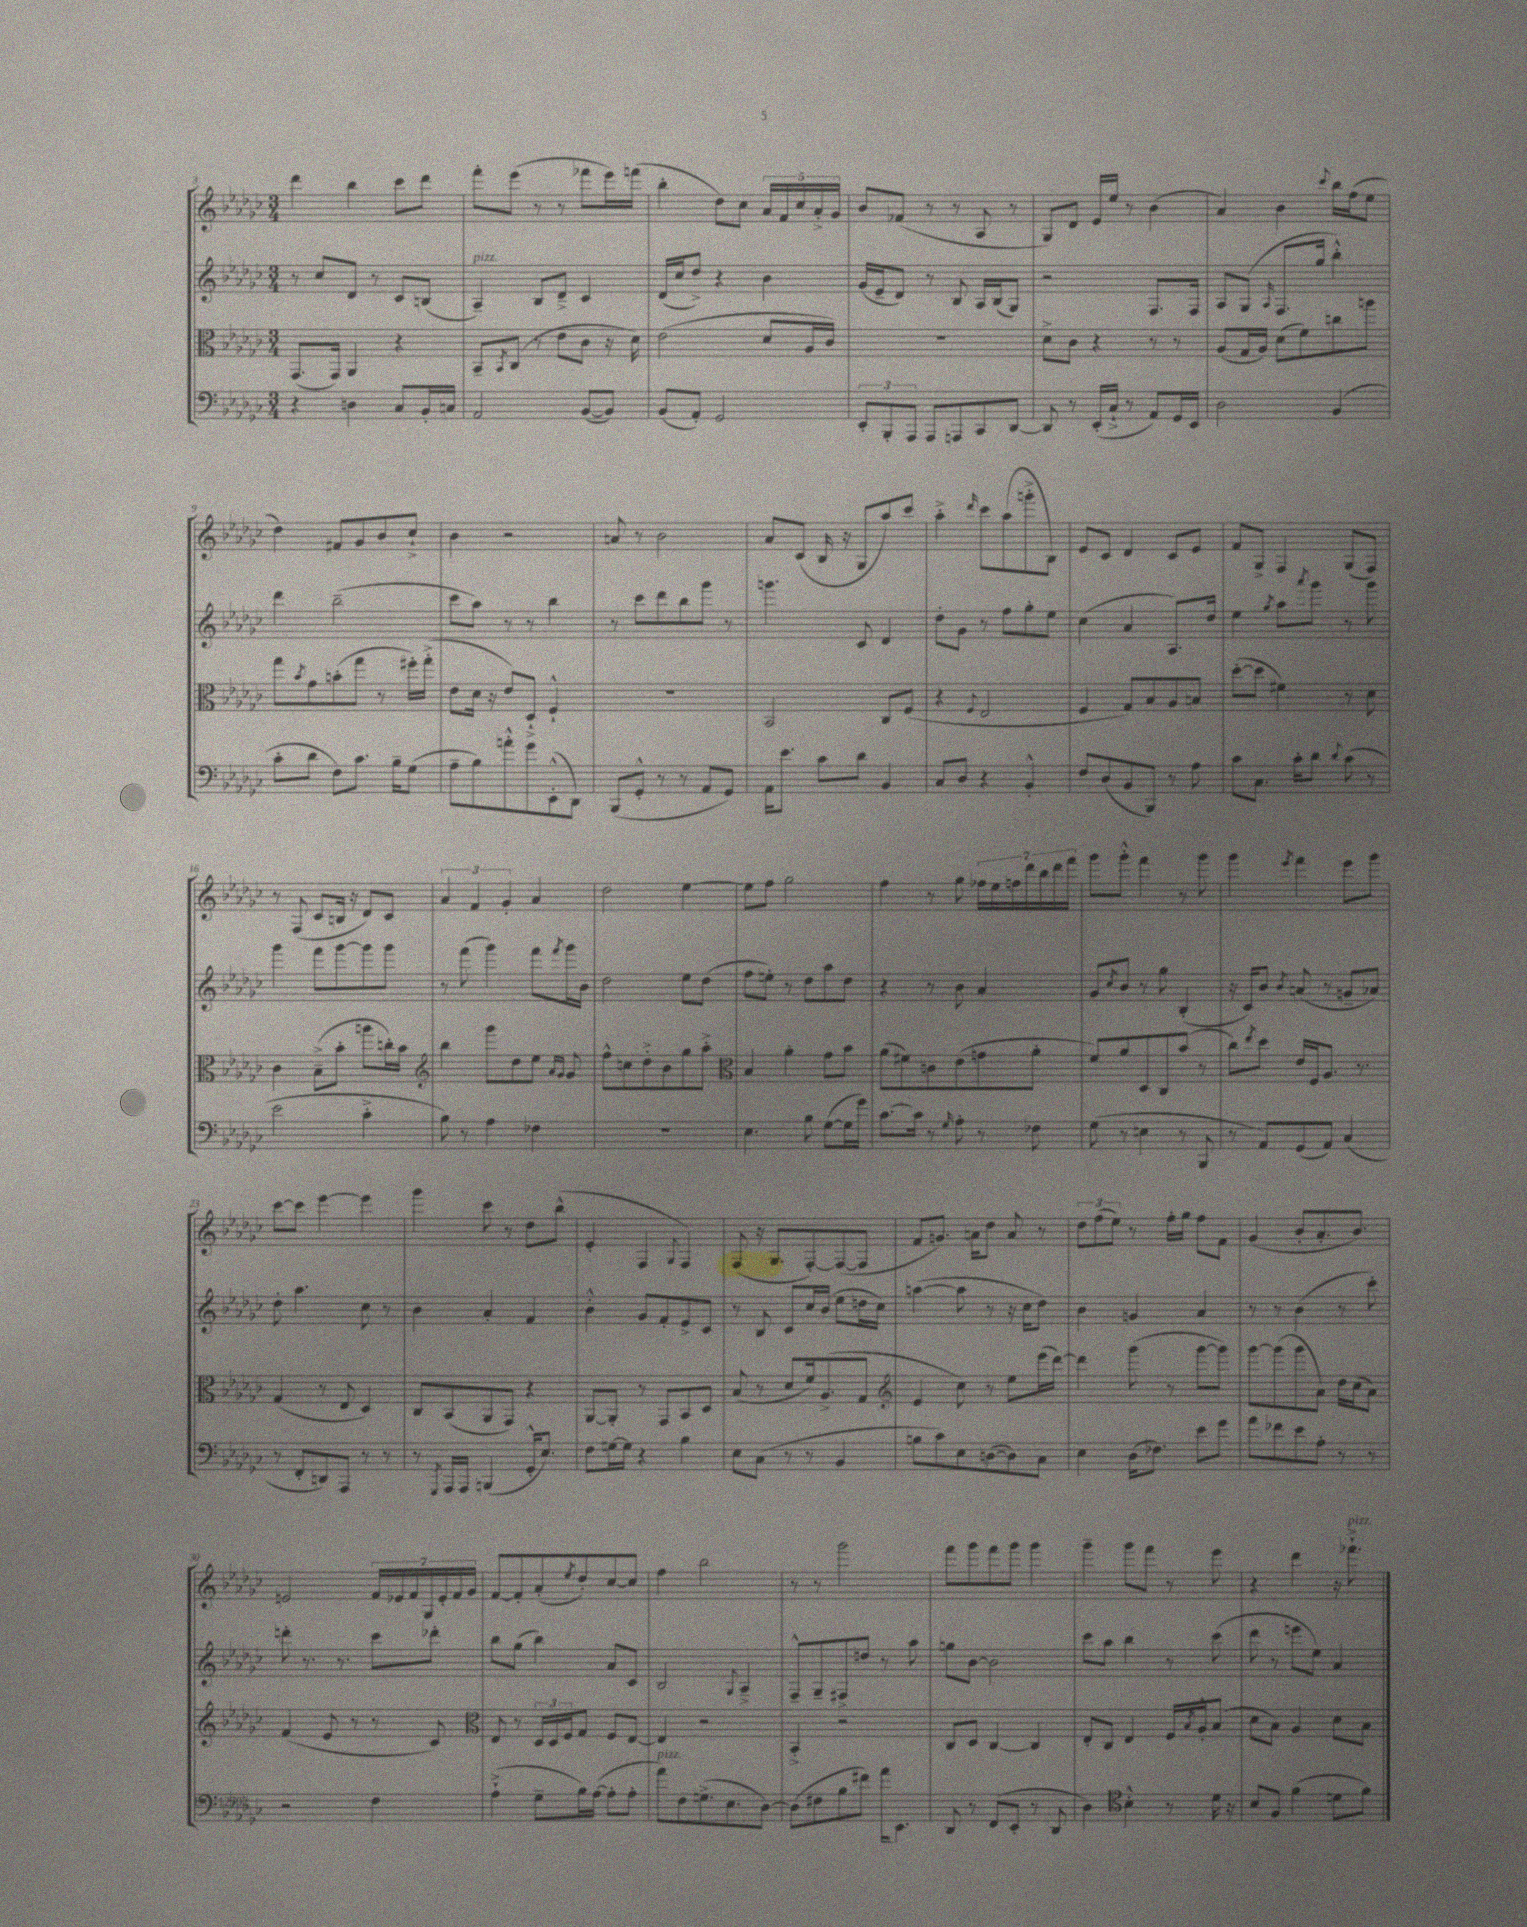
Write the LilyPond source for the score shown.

<<
\new StaffGroup <<
\new Staff = "s0" {
    \clef treble \key ges \major \numericTimeSignature \time 3/4
    des'''4 bes''4 ces'''8 des'''8 |
    f'''8-. ees'''8( r8 r8 fes'''8 ees'''16) f'''16( |
    bes''4-. des''8) ces''8 \tuplet 5/4 { aes'16 f'16 ces''16 aes'16-.-> ges'16 } |
    bes'8 fes'8( r8 r8 aes8 r8 |
    ges8) des'8 ees'16 ees''16 r8 bes'4( |
    aes'4) bes'4 \appoggiatura { ces'''8 } bes''16 f''16( ees''8 |
    des''4) fis'8 ges'8 bes'8 ces''8-!-> |
    bes'4 r2 |
    a'8 r8 bes'2 |
    aes'8 ces'8( bes16 r16 ges8 aes''8) ces'''8 |
    aes''4-.-> \grace { des'''16 } ces'''8 aes''8( g'''8-.-> bes8) |
    ees'8 ces'8 des'4 ces'8 ees'8 |
    f'8 ges8-> f4 ges8( f8) |
    r8 f8( ces'8 b16 r16 des'8) ces'8 |
    \tuplet 3/2 { aes'4 f'4 ges'4-. } aes'4 |
    des''2 ees''4~ |
    ees''8 f''8 ges''2 |
    f''4 r8 ges''8 \tuplet 7/4 { fes''16 ees''16 f''16 des'''16 bes''16 des'''16 f'''16 } |
    ges'''8 ges'''8-.-^ f'''4 r8 ges'''8 |
    ges'''4 \acciaccatura { ees'''8 } f'''4 ees'''8 ges'''8 |
    ces'''8~ ces'''8 ees'''4~ ees'''4 |
    ges'''4 ces'''8 r8 des''8 bes''8-^( |
    ees'4-. f4 \appoggiatura { ges8 } f4) |
    f8( r16 ges8. f8~-.) f8~( f8 |
    f'8 g'8.) a'16 des''8 a'8 r8 |
    \tuplet 3/2 { des''8 f''8( ees''8) } r8 f''16-. ges''16 f''8 f'8 |
    ges'4( bes'8-. aes'8.-. bes'8.) |
    e'2 \tuplet 7/4 { f'16 ees'16 f'16 ges16 ees'16-. f'16 ges'16 } |
    f'8~ f'8-. aes'8-.( \acciaccatura { ees''8 } des''8-.) ces''8~ ces''8 |
    f''4 bes''2 |
    r8 r8 ges'''2 |
    f'''8 ges'''8 f'''8 ges'''8 ges'''4 |
    ges'''4-- ges'''8 f'''8 r8 ees'''8 |
    r4 des'''4 r16 fes'''8.-!->^\markup { \italic "pizz." } \bar "|." |
}
\new Staff = "s1" {
    \clef treble \key ges \major \numericTimeSignature \time 3/4
    r8 ces''8 des'8 r8 ces'8 b8( |
    aes4--^\markup { \italic "pizz." }) bes8 des'8---> ces'4 |
    des'16( ces''16 des''8->) r4 bes'4 |
    ges'16( ees'16-- des'8) r8 bes8 aes16 bes16( ges8) |
    r2 f8. f16 |
    aes8 ges8( \grace { aes16 } f8. ges''16 bes''4-.-^) |
    des'''4 bes''2--( |
    ces'''8 aes''8) r8 r8 bes''4 |
    r8 ces'''8 des'''8 bes''8 ges'''8 r8 |
    g'''4. ces'8 des'4 |
    des''8-. ges'8 r8 f''8 ges''8-. ees''8 |
    ces''4( aes'4 aes8.) des''16 |
    ees''4 \acciaccatura { ges''8 } aes''8 \acciaccatura { aes'''8 } ges'''8 r8 ges'''8 |
    ges'''4 f'''8 ges'''8~ ges'''8 ges'''8 |
    r8 f'''8( ges'''4) f'''8 \acciaccatura { f'''8 } ges'''16 bes'16 |
    des''2 ees''8 des''8( |
    f''8 e''8-.) r8 des''8 aes''8 des''8 |
    r4 r8 bes'8 aes'4 |
    ges'8 \acciaccatura { ces''8 } bes'8 r8 ges''8 bes4-.( |
    r16 ces'16) bes'8 \acciaccatura { bes'8 } a'8( r8 g'8-- aes'8) |
    des''8-. aes''4. ces''8 r8 |
    bes'4 aes'4-. f'4 |
    bes'4-.-^ ges'8 f'8-. ees'8-> ces'8 |
    r8 bes8 ces'8 ces''16 bes'16( ees''8 d''16 ces''16) |
    a''4~( a''8 r8 r16 ces''16 des''8) |
    bes'4 g'4 aes'4 |
    r8 r8 bes'4( r8 ces'''8-.) |
    d'''8-. r8. r8. ces'''8 des'''8-. |
    bes''8 ges''8( bes''4) aes'8 ces'8 |
    bes2 \appoggiatura { ges8 } aes4---> |
    f8---^ ges8-- fis8-> d''8 r8 aes''8 |
    g''8 bes'8~ bes'2 |
    ces'''8 aes''8 bes''4 r8 ces'''8( |
    des'''8 r8 e'''8 ees''8) aes'4 \bar "|." |
}
\new Staff = "s2" {
    \clef alto \key ges \major \numericTimeSignature \time 3/4
    ges,8.( ges,16) aes,4 r4 |
    bes,8-- \acciaccatura { bes,8 } ces8( r8 ees'8 ces'8 r16 des'16) |
    ees'2( des'8 aes16 ces'16) |
    R2. |
    des'8-> ces'8 r4 r8 r8 |
    aes8( ges16 aes16) des'8( f'8) c''8 a''8 |
    ges''8 \acciaccatura { bes'8 } ges'8 b'8-.( ges''8 r8 fis''16-.) ges''16-.->( |
    ees'8 des'16 r16 ees'8) des8-!-> f4-!-^ |
    R2. |
    bes,2 ces8 f8( |
    r4 \appoggiatura { f8 } ees2 |
    f4 ges8) bes8 aes8 b8 |
    des''8~-.( des''8 fis'4) r8 des'8 |
    ces'4 bes8--->( bes'8-. a''8 c''16-.) bes'16 |
    \clef treble bes''4 ges'''8 des''8 ees''8 \grace { aes'16 ges'16 } ges'8 |
    f''8-^ c''8 des''8-.-> bes'8 ges''8 aes''8-.-> |
    \clef alto bes4 aes'4-. ges'8 bes'8 |
    aes'8( fis'8) c'8 ees'8( g'8 aes'8-. |
    f'8) aes'8 des8 ces8 bes'8( r8 |
    ces''8) \acciaccatura { ees''8 } des''8 ees'16 f16 aes8. r8. |
    ges4( r8 ees8 des4) |
    ces8 bes,8( aes,8 ges,8) r4 |
    aes,8~ aes,8-. r8 ges,8 bes,8 des8 |
    bes8( r8 des'8 f'16) aes8.->( ges8 |
    \clef treble ees'4 ces''8) r8 ees''8 ees'''16( des'''16~) |
    des'''4 ges'''8( r8 ges'''8~ ges'''8) |
    ges'''8~ ges'''8( ges'''8 aes'8) des''16 ces''16( aes'8) |
    f'4( ees'8 r8 r8 ces'8) |
    \clef alto ees8 r8 \tuplet 3/2 { des16 des16 f16 } ges8 f8 ees8~ |
    ees4 r2 |
    bes,4-.-> r2 |
    ces8 des8 ces4~ ces4 |
    ees8-. ces8 ees4 f16 \acciaccatura { bes8 } aes16-.-^ bes8( |
    des'8 bes8) aes4 des'8 bes8 \bar "|." |
}
\new Staff = "s3" {
    \clef bass \key ges \major \numericTimeSignature \time 3/4
    r4 d4 ces8 bes,16-. c16 |
    aes,2 bes,8~( bes,8) |
    bes,8( aes,8-.) ges,2 |
    \tuplet 3/2 { ees,8-. bes,,8-. aes,,8 } aes,,8 a,,8 ces,8 des,8~ |
    des,8 r8 ees,16-.( ces16-!-> r8 aes,8) ges,16 ees,16 |
    des2 bes,4( |
    ces'8-. des'8 f8) ces'8. bes16-- ges8( |
    aes8-- bes8) a'8-.-^ ges'8 ees,8-.-^( des,8) |
    bes,,8( ges,8-.-^ r8 r8 aes,8 ges,8) |
    aes,16 ees'8. ces'8 des'8 bes,4 |
    ces8 des8 r4 bes,4-.-^ |
    f8 des8( bes,8 bes,,8) r8 aes8 |
    ces'8 ces8. ces'16-. des'8 \appoggiatura { des'8 } ces'8( r8 |
    ees'2 ces'4-.-> |
    bes8) r8 aes4 fes4 |
    R2. |
    ees4. bes8 ges8~( ges16 ges'16) |
    ces'8.~ ces'16 r8 \grace { ges16 } aes8-. r8 fes8 |
    ges8( r8 e4 r8 bes,,8 |
    r8 aes,8) ges,8( aes,8) ces4( |
    r8 f,8-. d,8) aes,,8 r8 r8 |
    r8 \acciaccatura { ges,,8 } aes,,16 aes,,16 b,,4( ges,16-.-^ ees8.) |
    f8 g16~ g16 r4 bes4 |
    ees8 ces8( r8 r8 bes,4 |
    b8 ces'8) ees8 d8~( d8) ces8 |
    ees4 des16( fes8.) ees'8 ges'8 |
    aes'8 fes'8 ees'8 aes8-. r8 r8 |
    r2 f4 |
    aes4-!->( ges8-- bes16) aes16~( aes8-. aes8-. |
    aes'8^\markup { \italic "pizz." }) f8 g8.->( ees8. des8~) |
    des8( fis8 bes8 fis'8) aes'16 ees,8. |
    des,8 r8 f,8( ees,8-. r8 des,8 |
    des4) \clef tenor bes4-.-^ r8 des'16 r16 |
    bes8 f8 f'4( d'8 f'8) \bar "|." |
}
>>
>>
\layout { \context { \Score currentBarNumber = #3 } }
